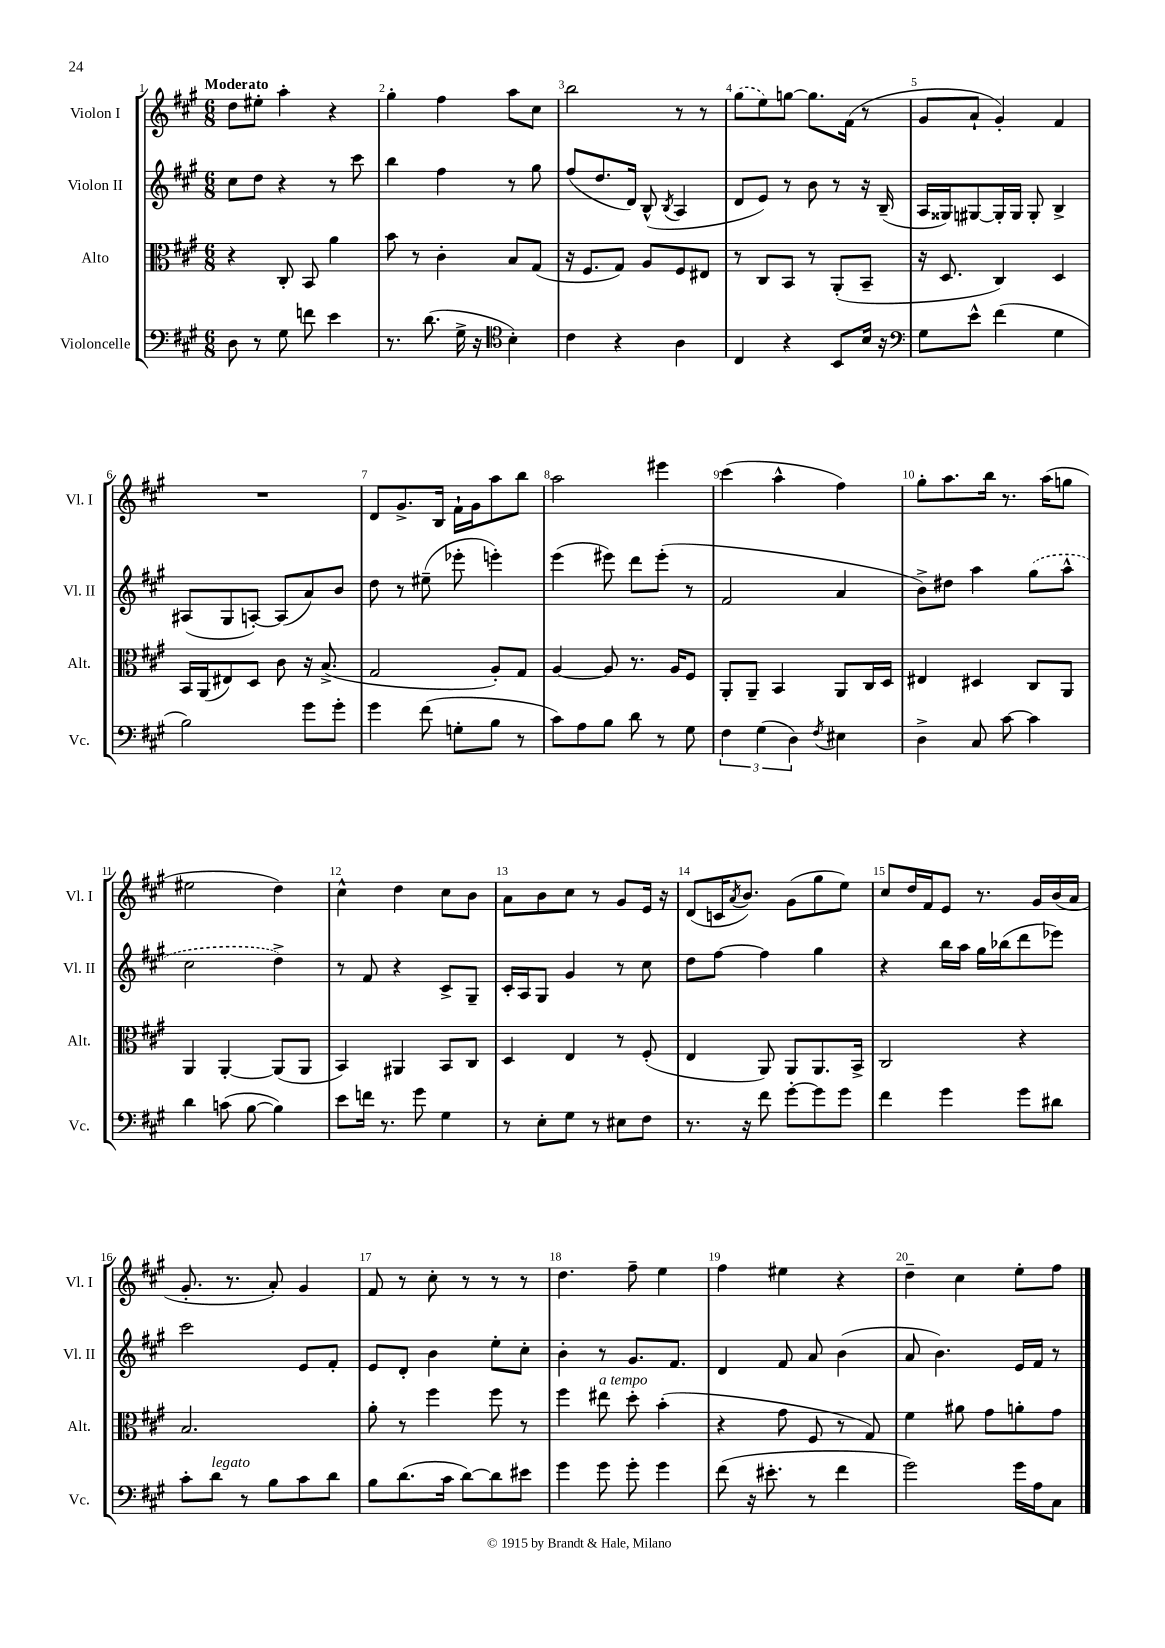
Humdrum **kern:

**kern	**kern	**kern	**kern
*staff4	*staff3	*staff2	*staff1
*clefF4	*clefC3	*clefG2	*clefG2
*k[f#c#g#]	*k[f#c#g#]	*k[f#c#g#]	*k[f#c#g#]
*M6/8	*M6/8	*M6/8	*M6/8
8D\	4r	8cc#\L	8dd\L
8r	.	8dd\J	8ee#'\J
8G#\	8C#'/	4r	4aa'\
8f\	8BB/	.	.
4e\	4a\	8r	4r
.	.	8ccc#\	.
=	=	=	=
8.r	8b\	4bb\	4gg#'\
.	8r	.	.
(8.d\	.	.	.
.	4c#'\	4ff#\	4ff#\
16G#^\	.	.	.
16r	.	.	.
*clefC4	*	*	*
4B'\)	8B/L	8r	8aa\L
.	(8G#/J	8gg#\	8cc#\J
=	=	=	=
4c#\	16r	(8ff#/L	2bb\
.	8.F#/L	.	.
.	.	8.dd/	.
4r	8G#/J)	.	.
.	.	16d/Jk)	.
.	8A/L	(8B^^/	.
.	.	8qB/	.
4A\	8F#/	4A/	8r
.	8E#/J	.	8r
=	=	=	=
4C#/	8r	8d/L	(8gg#\L
.	8C#/L	8e/J)	8ee\)
4r	8BB/J	8r	[8gg\J
.	8r	8b\	8.gg\]L
8BB/L	(8AA'/L	8r	.
.	.	.	(16f#\Jk
16B/Jk	8BB~/J	16r	8r
16r	.	(16B~/	.
=	=	=	=
*clefF4	*	*	*
8G#\L	16r	16A/LL	8g#/L
.	8.D/	16G##/J)	.
8e^^\J	.	[8G#/	8a`/J
(4f#\	4C#/)	16G#'/]L	4g#'/)
.	.	16G#/JJ	.
.	.	8G#'/	.
4G#\	4D/	4B^/	4f#/
=	=	=	=
2B\)	16BB/LL	(8A#/L	2.r
.	(16AA/J	.	.
.	8E#/)	8G#/	.
.	8D/J	[8A'/J)	.
.	8c#\	(8A/]L	.
8g#\L	16r	8a/)	.
.	(8.B^/	.	.
8g#'\J	.	8b/J	.
=	=	=	=
4g#\	2G#/	8dd\	8d/L
.	.	8r	8.g#^/
(8f#\	.	(8ee#~\	.
.	.	.	16B/Jk
8G'\L	.	8eee-'\	16f#`\LL
.	.	.	16g#\J
8B\J	8A'/L)	4eee'\)	8aa\
8r	8G#/J	.	8bb\J
=	=	=	=
8c#\L)	[4A/	(4eee\	2aa\
8A\	.	.	.
8B\J	8A/]	8eee#\)	.
8d\	8.r	8ddd\L	.
8r	.	(8eee#'\J	4eee#\
.	16A/LK	.	.
8G#\	8F#/J	8r	.
=	=	=	=
6F#\	8AA'/L	2f#/	(4ccc#\
.	8AA~/J	.	.
(6G#\	.	.	.
.	4BB/	.	4aa^^\
6D\)	.	.	.
8qF#/	.	.	.
4E#\	8AA/L	4a/	4ff#\)
.	16C#/L	.	.
.	16D/JJ	.	.
=	=	=	=
4D^\	4E#/	8b^\L)	8gg#'\L
.	.	8dd#\J	8.aa\
8C#/	4D#/	4aa\	.
.	.	.	16bb\Jk
[8c#\	.	.	8.r
4c#\]	8C#/L	(8gg#\L	.
.	.	.	(16aa\LK
.	8AA/J	8aa^^\J	8gg\J
=	=	=	=
4d\	4AA/	2cc#\	2ee#\
(8c\	[4AA'/	.	.
[8B\	.	.	.
4B\])	(8AA/]L	4dd^\)	4dd\)
.	8AA/J	.	.
=	=	=	=
8e\L	4BB/)	8r	4cc#^^\
16f\Jk	.	8f#/	.
8.r	.	.	.
.	4AA#/	4r	4dd\
8g#\	.	.	.
4G#\	8BB/L	8c#^/L	8cc#\L
.	8C#/J	8G#~/J	8b\J
=	=	=	=
8r	4D/	16c#'/LL	8a\L
.	.	16A/J	.
8E'\L	.	8G#/J	8b\
8G#\J	4E/	4g#/	8cc#\J
8r	.	.	8r
8E#\L	8r	8r	8g#/L
8F#\J	(8F#'/	8cc#\	16e/Jk
.	.	.	16r
=	=	=	=
8.r	4E/	8dd\L	(8d/L
.	.	[8ff#\J	16c/K
.	.	.	8qa/
16r	.	.	8.b/J)
8f#\	8AA/)	4ff#\]	.
[8g#'\L	8AA/L	.	(8g#\L
8g#\]	8.AA/	4gg#\	8gg#\
8g#\J	.	.	8ee\J)
.	16BB^/Jk	.	.
=	=	=	=
4f#\	2C#/	4r	8cc#/L
.	.	.	16dd/L
.	.	.	16f#/J
4g#\	.	16bb\LL	8e/J
.	.	16aa\JJ	.
.	.	16gg#\LL	8.r
.	.	(16bb-\J	.
8g#\L	4r	8ddd\	.
.	.	.	16g#/LL
8d#\J	.	8eee-\J)	(16b/
.	.	.	16a/JJ
=	=	=	=
8c#'\L	2.B/	2ccc#\	8.g#'/
8d\J	.	.	.
.	.	.	8.r
8r	.	.	.
8B\L	.	.	8a'/)
8c#\	.	8e/L	4g#/
8d\J	.	8f#'/J	.
=	=	=	=
8B\L	8a'\	8e/L	8f#/
(8.d\	8r	8d'/J	8r
.	4ff#\	4b\	8cc#'\
16c#\Jk	.	.	.
[8d\L)	.	.	8r
8d\]	8ff#\	8ee'\L	8r
8e#\J	8r	8cc#'\J	8r
=	=	=	=
4g#\	4ff#\	4b'\	4.dd\
8g#\	8ee#\	8r	.
8g#'\	8dd'\	8.g#/L	8ff#~\
4g#\	(4b'\	.	4ee\
.	.	8.f#/J	.
=	=	=	=
(8f#\	4r	4d/	4ff#\
16r	.	.	.
8.e#'\	.	.	.
.	8g#\	8f#/	4ee#\
8r	8F#/	8a/	.
4f#\	8r	(4b\	4r
.	8G#/)	.	.
=	=	=	=
2g#\)	4f#\	8a/	4dd~\
.	.	4.b\)	.
.	8a#\	.	4cc#\
.	8g#\L	.	.
16g#\LL	8a'\	16e/LL	8ee'\L
16A\J	.	16f#/JJ	.
8C#\J	8g#\J	8r	8ff#\J
==	==	==	==
*-	*-	*-	*-
